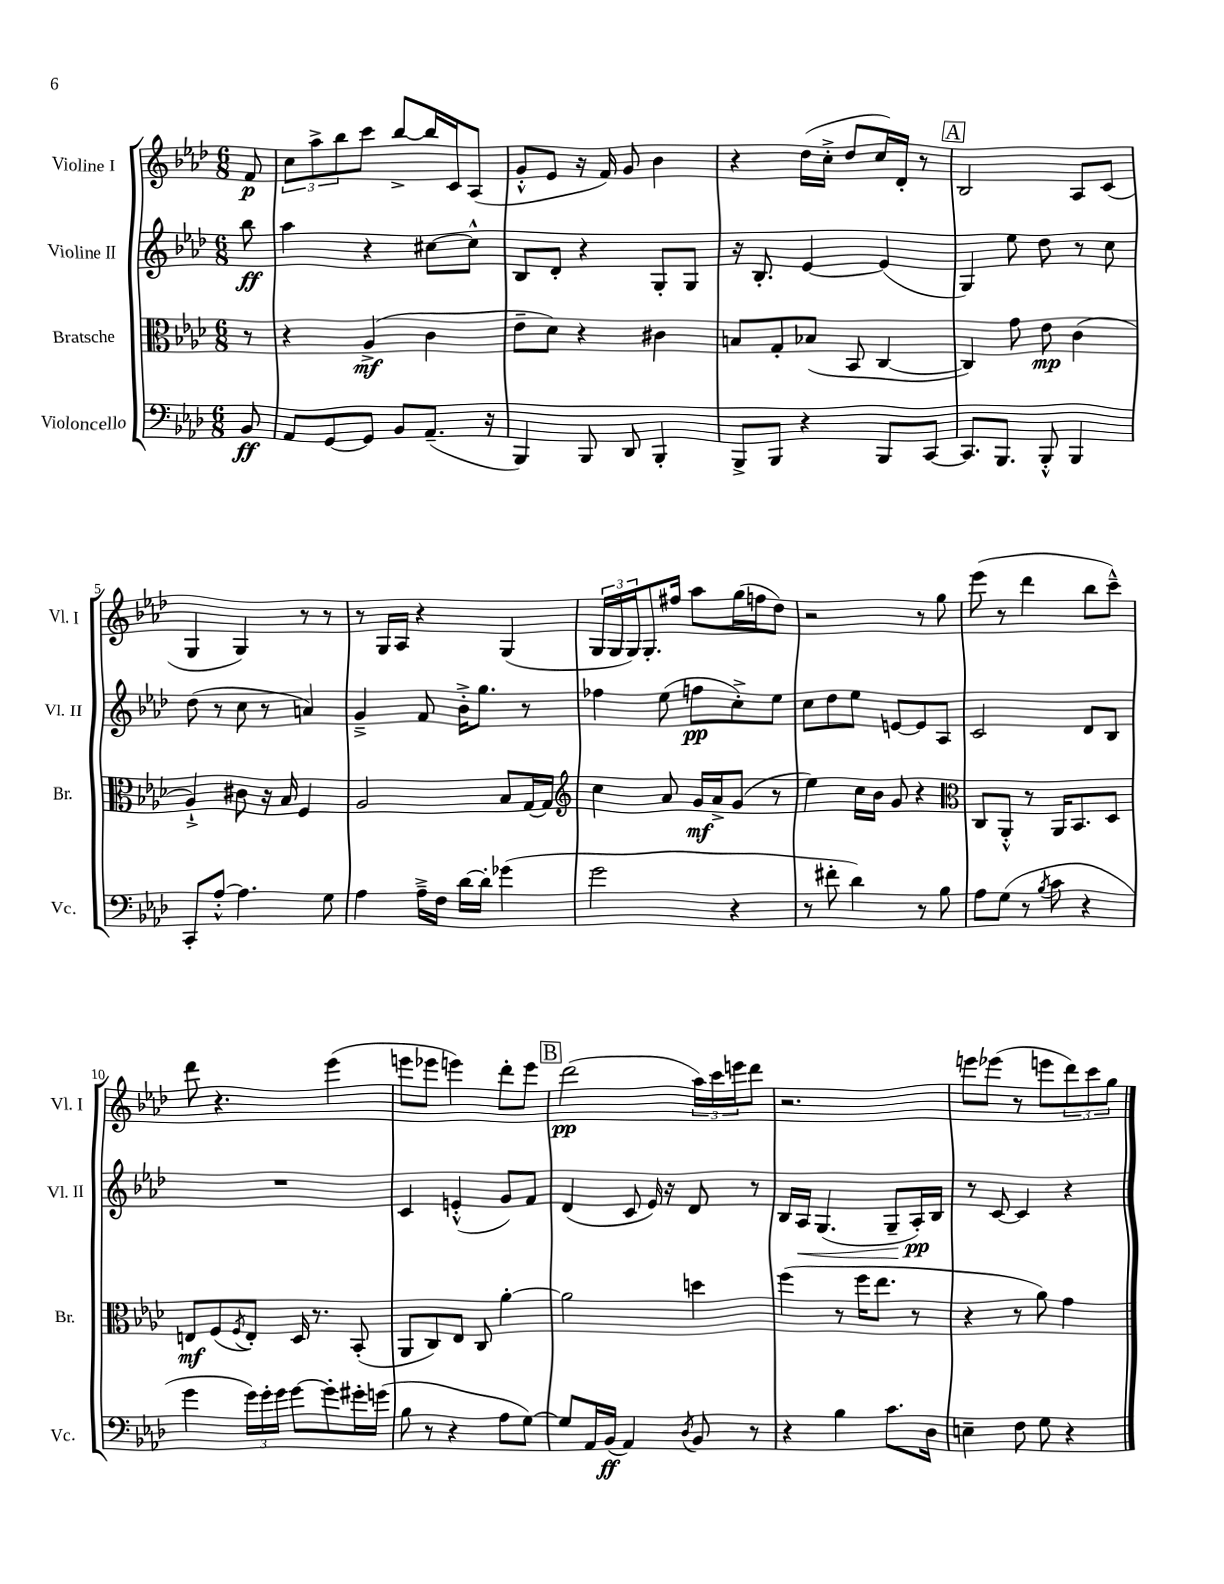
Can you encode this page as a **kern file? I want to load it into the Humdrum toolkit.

**kern	**dynam	**kern	**dynam	**kern	**dynam	**kern	**dynam
*part4	*part4	*part3	*part3	*part2	*part2	*part1	*part1
*staff4	*staff4	*staff3	*staff3	*staff2	*staff2	*staff1	*staff1
*I"Violoncello	*	*I"Bratsche	*	*I"Violine II	*	*I"Violine I	*
*I'Vc.	*	*I'Br.	*	*I'Vl. II	*	*I'Vl. I	*
*clefF4	*	*clefC3	*	*clefG2	*	*clefG2	*
*k[b-e-a-d-]	*	*k[b-e-a-d-]	*	*k[b-e-a-d-]	*	*k[b-e-a-d-]	*
*M6/8	*	*M6/8	*	*M6/8	*	*M6/8	*
=	=	=	=	=	=	=	=
8BB-/	ff	8r	.	8bb-\	ff	8f/	p
=1	=1	=1	=1	=1	=1	=1	=1
8AA-/L	.	4r	.	4aa-\	.	12cc\L	.
.	.	.	.	.	.	12aa-^\	.
[8GG/	.	.	.	.	.	.	.
.	.	.	.	.	.	12bb-\	.
8GG/J]	.	(4A-^/	mf	4r	.	8ccc\J	.
8BB-/L	.	.	.	.	.	[8bb-^/L	.
(8.AA-~/J	.	4c\	.	[8cc#X\L	.	16bb-/L]	.
.	.	.	.	.	.	16c/J	.
.	.	.	.	8cc#^^\J]	.	(8A-/J	.
16r	.	.	.	.	.	.	.
=2	=2	=2	=2	=2	=2	=2	=2
4BBB-/)	.	8e-~\L	.	8B-/L	.	8g'^^/L	.
.	.	8d-\J)	.	8d-'/J	.	8e-/J	.
8BBB-/	.	4r	.	4r	.	16r	.
.	.	.	.	.	.	16f/)	.
8DD-/	.	.	.	.	.	8g/	.
4BBB-'/	.	4c#X\	.	8G'/L	.	4b-\	.
.	.	.	.	8G/J	.	.	.
=3	=3	=3	=3	=3	=3	=3	=3
8BBB-^/L	.	8Bn/L	.	16r	.	4r	.
.	.	.	.	8.B-'/	.	.	.
8BBB-/J	.	8G'/	.	.	.	.	.
4r	.	(8B-X/J	.	[4e-/	.	(16dd-\LL	.
.	.	.	.	.	.	16cc'^\JJ	.
.	.	8BB-/	.	.	.	8dd-/L	.
8BBB-/L	.	[4C/	.	(4e-/]	.	16cc/L)	.
.	.	.	.	.	.	16d-'/JJ	.
[8CC/J	.	.	.	.	.	8r	.
!!LO:REH:place=s1:t=A
=4	=4	=4	=4	=4	=4	=4	=4
8.CC/L]	.	4C/])	.	4G/)	.	2B-/	.
8.BBB-/J	.	.	.	.	.	.	.
.	.	8g\	.	8ee-\	.	.	.
8BBB-'^^/	.	8e-\	mp	8dd-\	.	.	.
4BBB-/	.	(4c\	.	8r	.	8A-/L	.
.	.	.	.	8cc\	.	(8c/J	.
!!LO:LB:g=z
=5	=5	=5	=5	=5	=5	=5	=5
8CC'/L	.	4A-`^/)	.	(8dd-\	.	4G/	.
[8A-'^^/J	.	.	.	8r	.	.	.
4.A-\]	.	8c#X\	.	8cc\	.	4G/)	.
.	.	16r	.	8r	.	.	.
.	.	16B-/	.	.	.	.	.
.	.	4F/	.	4an/)	.	8r	.
8G\	.	.	.	.	.	8r	.
=6	=6	=6	=6	=6	=6	=6	=6
4A-\	.	2A-/	.	4g~^/	.	8r	.
.	.	.	.	.	.	16G/LL	.
.	.	.	.	.	.	16A-/JJ	.
16A-~^\LL	.	.	.	8f/	.	4r	.
16F\JJ	.	.	.	.	.	.	.
[16d-\LL	.	.	.	16b-'^\KL	.	.	.
16d-'\JJ]	.	.	.	8.gg\J	.	.	.
(4g-X\	.	8B-/L	.	.	.	(4G/	.
.	.	[16G/L	.	8r	.	.	.
.	.	16G/JJ]	.	.	.	.	.
=7	=7	=7	=7	=7	=7	=7	=7
*	*	*clefG2	*	*	*	*	*
2g\	.	4cc\	.	4ff-X\	.	24G/LL	.
.	.	.	.	.	.	24G/	.
.	.	.	.	.	.	24G/J)	.
.	.	.	.	.	.	8.G'/	.
.	.	8a-/	.	(8ee-\	.	.	.
.	.	.	.	.	.	16ff#X/Jk	.
.	.	16g/LL	mf	8ffn\L	pp	8aa-\L	.
.	.	16a-^/J	.	.	.	.	.
4r	.	(8g/J	.	8cc'^\)	.	(16gg\L	.
.	.	.	.	.	.	16ffn\J	.
.	.	8r	.	8ee-\J	.	8dd-\J)	.
=8	=8	=8	=8	=8	=8	=8	=8
8r	.	4ee-\)	.	8cc\L	.	2r	.
8f#X'\	.	.	.	8dd-\	.	.	.
4d-\)	.	16cc\LL	.	8ee-\J	.	.	.
.	.	16b-\JJ	.	.	.	.	.
.	.	8g/	.	[8en/L	.	.	.
8r	.	4r	.	8e/]	.	8r	.
8B-\	.	.	.	8A-/J	.	8gg\	.
=9	=9	=9	=9	=9	=9	=9	=9
*	*	*clefC3	*	*	*	*	*
8A-\L	.	8C/L	.	2c/	.	(8eee-\	.
(8G\J	.	8AA-'^^/J	.	.	.	8r	.
8r	.	8r	.	.	.	4ddd-\	.
8qB-/	.	.	.	.	.	.	.
8c\	.	16AA-/KL	.	.	.	.	.
.	.	8.BB-/	.	.	.	.	.
4r	.	.	.	8d-/L	.	8bb-\L	.
.	.	8D-/J	.	8B-/J	.	8ccc~^^\J)	.
!!LO:LB:g=z
=10	=10	=10	=10	=10	=10	=10	=10
4g\	.	8En/L	mf	2.r	.	8ddd-\	.
.	.	(8F/	.	.	.	4.r	.
.	.	8qF/	.	.	.	.	.
24g\LL)	.	8E'/J)	.	.	.	.	.
24g'\	.	.	.	.	.	.	.
24g\JJ	.	.	.	.	.	.	.
[8g\L	.	16D-/	.	.	.	.	.
.	.	8.r	.	.	.	.	.
8g'\]	.	.	.	.	.	(4eee-\	.
16g#X'\L	.	(8BB-'/	.	.	.	.	.
(16gn\JJ	.	.	.	.	.	.	.
=11	=11	=11	=11	=11	=11	=11	=11
8B-\	.	8AA-/L	.	4c/	.	8eeen\L	.
8r	.	8C/)	.	.	.	8eee-X\J	.
4r	.	8E-/J	.	(4en'^^/	.	4eeen\)	.
.	.	8C/	.	.	.	.	.
8A-\L	.	[4a-'\	.	8g/L)	.	8ddd-'\L	.
[8G\J)	.	.	.	8f/J	.	8eee\J	.
!!LO:REH:place=s1:t=B
=12	=12	=12	=12	=12	=12	=12	=12
8G/L]	.	2a-\]	.	(4d-/	.	(2ddd-\	pp
16AA-/L	.	.	.	.	.	.	.
(16BB-/JJ	ff	.	.	.	.	.	.
4AA-/)	.	.	.	8c/	.	.	.
.	.	.	.	16e-/)	.	.	.
.	.	.	.	16r	.	.	.
8qD-/	.	.	.	.	.	.	.
8BB-/	.	4ddn\	.	8d-/	.	24aa-\LL)	.
.	.	.	.	.	.	24ccc\	.
.	.	.	.	.	.	24eeen\J	.
8r	.	.	.	8r	.	8ddd-\J	.
=13	=13	=13	=13	=13	=13	=13	=13
4r	.	(4ff\	.	16B-/LL	.	2.r	.
!	!	!	!	!	!LO:HP:b	!	!
.	.	.	.	16A-/JJ	<	.	.
.	.	.	.	(4.G/	.	.	.
4B-\	.	8r	.	.	.	.	.
.	.	16ff\KL	.	.	.	.	.
.	.	8.ee-\J	.	.	.	.	.
8.c\L	.	.	.	8G~/L	.	.	.
.	.	8r	.	16A-'/L)	[ pp	.	.
16D-\Jk	.	.	.	16B-/JJ	.	.	.
=14	=14	=14	=14	=14	=14	=14	=14
4En~\	.	4r	.	8r	.	8eeen\L	.
.	.	.	.	[8c/	.	(8eee-X\J	.
8F\	.	8r	.	4c/]	.	8r	.
8G\	.	8a-\)	.	.	.	8eeen\L	.
4r	.	4g\	.	4r	.	12ddd-\)	.
.	.	.	.	.	.	12ccc\	.
.	.	.	.	.	.	12gg\J	.
==	==	==	==	==	==	==	==
*-	*-	*-	*-	*-	*-	*-	*-
